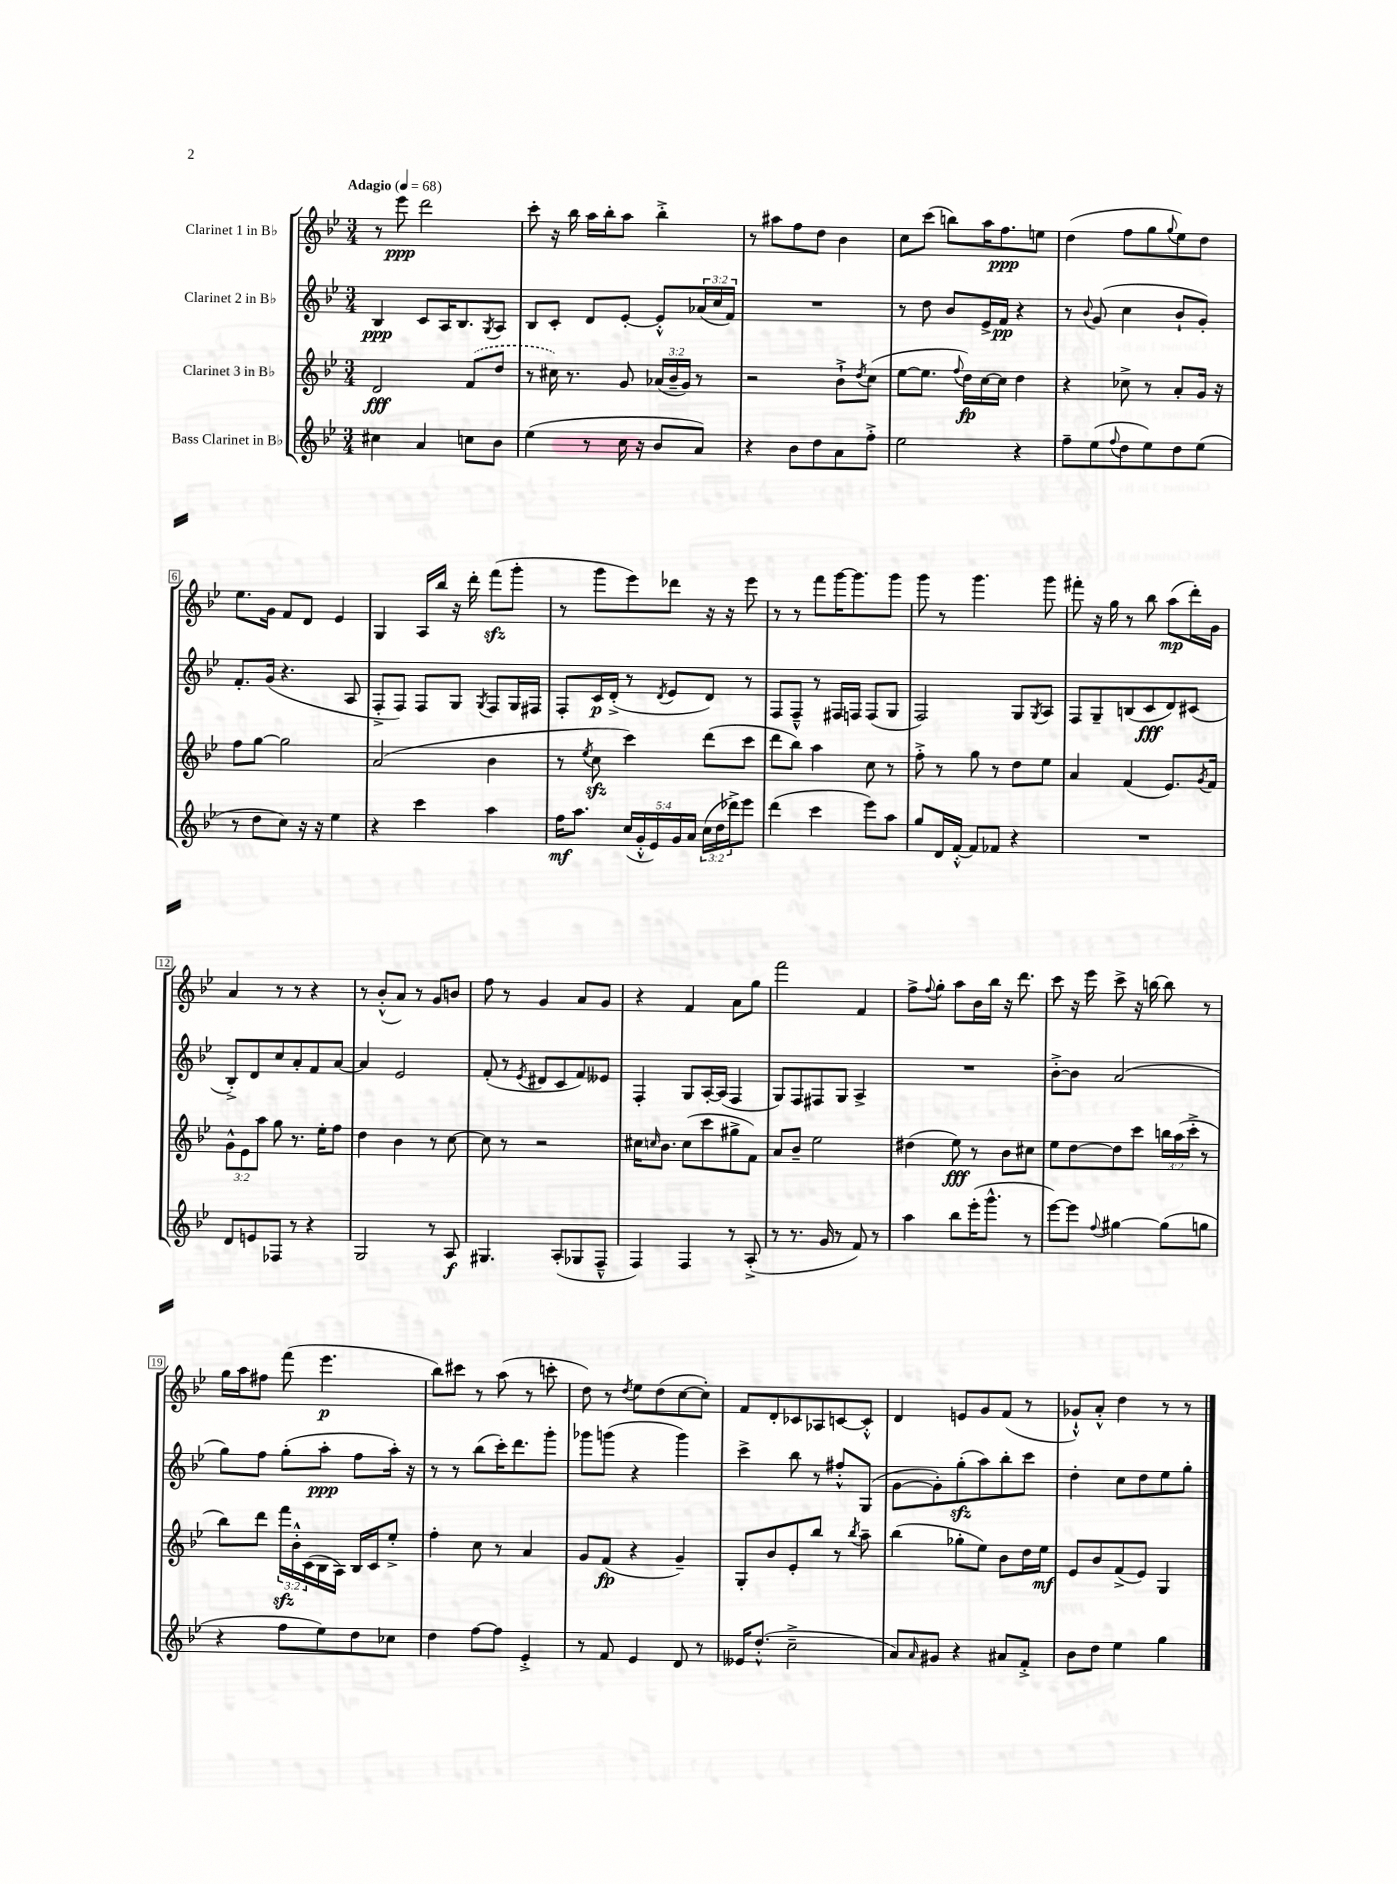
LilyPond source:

<<
\new StaffGroup <<
\new Staff = "s0" \with { instrumentName = "Clarinet 1 in Bb" } {
    \clef treble \key bes \major \numericTimeSignature \time 3/4 \tempo "Adagio" 4 = 68
    r8 ees'''8\ppp d'''2 |
    c'''8-. r16 bes''16 a''16 bes''16-. a''8 bes''4-.-> |
    r8 ais''8 f''8 d''8 bes'4 |
    c''8 c'''8( b''8) a''16 f''8.\ppp e''8 |
    d''4( f''8 g''8 \appoggiatura { g''8 } ees''8) d''8 |
    ees''8. g'16 f'8 d'8 ees'4 |
    g4 a16 bes''16 r16 d'''16-. f'''8\sfz( g'''8-. |
    r8 g'''8 ees'''8) des'''8 r16 r16 ees'''8 |
    r8 r8 f'''8 g'''16~ g'''8. g'''8 |
    g'''8 r8 g'''4. g'''8 |
    fis'''8-. r16 g''16 r8 bes''8 a''8\mp( d'''16-.) g'16 |
    a'4 r8 r8 r4 |
    r8 bes'8-.-^( a'8) r8 g'8 b'8 |
    f''8 r8 g'4 a'8 g'8 |
    r4 f'4 a'8 g''8 |
    f'''2 f'4 |
    f''8-> \appoggiatura { f''8 } g''8-. a''8 bes'16 bes''16 r16 d'''8. |
    c'''8 r16 ees'''16 c'''8-> r16 b''16~ b''8 r8 |
    g''16 a''16 fis''8 f'''8( ees'''4.\p |
    bes''8) cis'''8 r8 a''8( r8 c'''8-. |
    d''8) r8 \acciaccatura { d''8 } ees''8 d''8( c''8~ c''8-.) |
    f'8 d'8-. ces'8 aes8 c'8~ c'8-.-^ |
    d'4 e'8 g'8 f'8( r8 |
    ges'8-!-^) a'8-.-^ d''4 r8 r8 \bar "|." |
}
\new Staff = "s1" \with { instrumentName = "Clarinet 2 in Bb" } {
    \clef treble \key bes \major \numericTimeSignature \time 3/4 \override Staff.TupletNumber.text = #tuplet-number::calc-fraction-text
    bes4\ppp c'8 a16 bes8. \acciaccatura { g8 } a8 |
    bes8 c'8-. d'8 ees'8~-. ees'8-.-^ \tuplet 3/2 { aes'16( c''16 f'16) } |
    R2. |
    r8 d''8 bes'8 ees'16-> f'16\pp r4 |
    r8 \appoggiatura { bes'8 } g'8( c''4 bes'8-! g'8-.) |
    f'8.-. g'16( r4. a8 |
    f8-.-> f8) f8 g8 \acciaccatura { g8 } f8 g16 fis16 |
    f8-. c'16\p d'16-.->( r8 \acciaccatura { d'8 } ees'8 d'8) r8 |
    f8 f8---^ r8 fis16 f16 f8( g8 |
    f2) g8 \acciaccatura { g8 } a8 |
    f8 g8-- b8( c'8\fff d'8) cis'8( |
    bes8-.->) d'8 c''8 a'8-. f'8 a'8~ |
    a'4 ees'2 |
    f'8-.( r8 \acciaccatura { ees'8 } dis'8 c'8 f'8) eeses'8 |
    f4-. g8 a16~-. a16( f4 |
    g8) f8 fis8 g8 a4-> |
    R2. |
    bes'8~-.-> bes'8 a'2( |
    g''8) f''8 g''8-.( a''8-.\ppp f''8 a''16-.) r16 |
    r8 r8 bes''8( c'''16-.) d'''8. g'''8-. |
    ges'''8 g'''8( r4 g'''4) |
    c'''4-> bes''8 r8 fis''8-.-^ g8( |
    g'8~ g'8-.) g''8-.\sfz( a''8) bes''8-. c'''8 |
    d''4-. c''8 d''8 ees''8 g''8-. \bar "|." |
}
\new Staff = "s2" \with { instrumentName = "Clarinet 3 in Bb" } {
    \clef treble \key bes \major \numericTimeSignature \time 3/4 \override Staff.TupletNumber.text = #tuplet-number::calc-fraction-text
    d'2\fff \once \slurDashed f'8( d''8 |
    r8 cis''16) r8. g'8 \tuplet 3/2 { aes'16( bes'16-- g'16) } r8 |
    r2 bes'8-!-> \acciaccatura { d''8 } c''8( |
    ees''8~ ees''8. \appoggiatura { f''8 } d''16\fp) c''16~ c''16 d''4 |
    r4 ces''8-> r8 a'8-. g'16 r16 |
    f''8 g''8~ g''2 |
    a'2( bes'4 |
    r8 \acciaccatura { ees''8 } c''8\sfz c'''4) d'''8( c'''8 |
    d'''8 bes''8) a''4 c''8 r8 |
    f''8-.-> r8 g''8 r8 d''8 ees''8 |
    a'4 f'4( ees'8.) \acciaccatura { g'8 } f'16 |
    \tuplet 3/2 { g'8-^ ees'8 a''8 } g''8 r8. ees''16-. f''8 |
    d''4 bes'4 r8 c''8~ |
    c''8 r8 r2 |
    cis''16 \grace { c''16 } bes'8. c''8( c'''8 gis''8-> f'8) |
    a'8 bes'8-- ees''2 |
    dis''4( ees''8\fff) r8 bes'8 cis''8 |
    ees''8 d''8~ d''8 c'''8 \tuplet 3/2 { b''16 a''16( c'''16-.-> } r8 |
    bes''8) d'''8 \tuplet 3/2 { f'''16\sfz bes'16-.-^ c'16( } bes16 a16) bes16 c'16 ees''8-.-> |
    f''4-. c''8 r8 a'4 |
    g'8 f'8\fp( r4 g'4--) |
    g8-. bes'8 ees'8-. bes''8 r8 \acciaccatura { bes''8 } a''8-- |
    bes''4( ges''8-. ees''8) bes'8 d''16 ees''16\mf |
    ees'8 bes'8 f'8->( ees'8) g4 \bar "|." |
}
\new Staff = "s3" \with { instrumentName = "Bass Clarinet in Bb" } {
    \clef treble \key bes \major \numericTimeSignature \time 3/4 \override Staff.TupletNumber.text = #tuplet-number::calc-fraction-text
    cis''4 a'4 c''8 bes'8 |
    ees''4( r8 c''16 r16 bes'8 a'8) |
    r4 bes'8 d''8 a'8 f''8-.-> |
    ees''2 r4 |
    f''8-- ees''8( \appoggiatura { f''8 } d''8 ees''8) d''8 ees''8( |
    r8 d''8 c''8) r16 r16 ees''4 |
    r4 c'''4 a''4 |
    f''16\mf a''8. \tuplet 5/4 { c''16( g'16-.-^ ees'16) g'16 a'16 } \tuplet 3/2 { c''16( d''16 des'''16->) } ees'''8 |
    d'''4( c'''4 ees'''8) a''8 |
    g''8 d'16 f'16~-.-^ f'8 fes'8 r4 |
    R2. |
    d'8 e'8 fes8 r8 r4 |
    g2 r8 a8\f |
    gis4. a8-.( ges8 f8---^ |
    f4) f4 r8 a8-.->( |
    r8 r8. g'16 r8 f'8) r8 |
    a''4 bes''8 ees'''16-.( g'''8.-^ r8 |
    ees'''8~) ees'''8 \appoggiatura { f''8 } gis''4~ gis''8( g''8 |
    r4 f''8 ees''8) d''8 ces''8 |
    d''4 f''8~ f''8 ees'4-.-> |
    r8 f'8 ees'4 d'8 r8 |
    eeses'16 d''8.-.-^( c''2---> |
    a'8) \grace { a'16 } gis'8 r4 ais'8 f'8-.-> |
    bes'8 d''8 ees''4 g''4 \bar "|." |
}
>>
>>
\layout { \context { \Score \override BarNumber.stencil = #(make-stencil-boxer 0.1 0.3 ly:text-interface::print) } }
